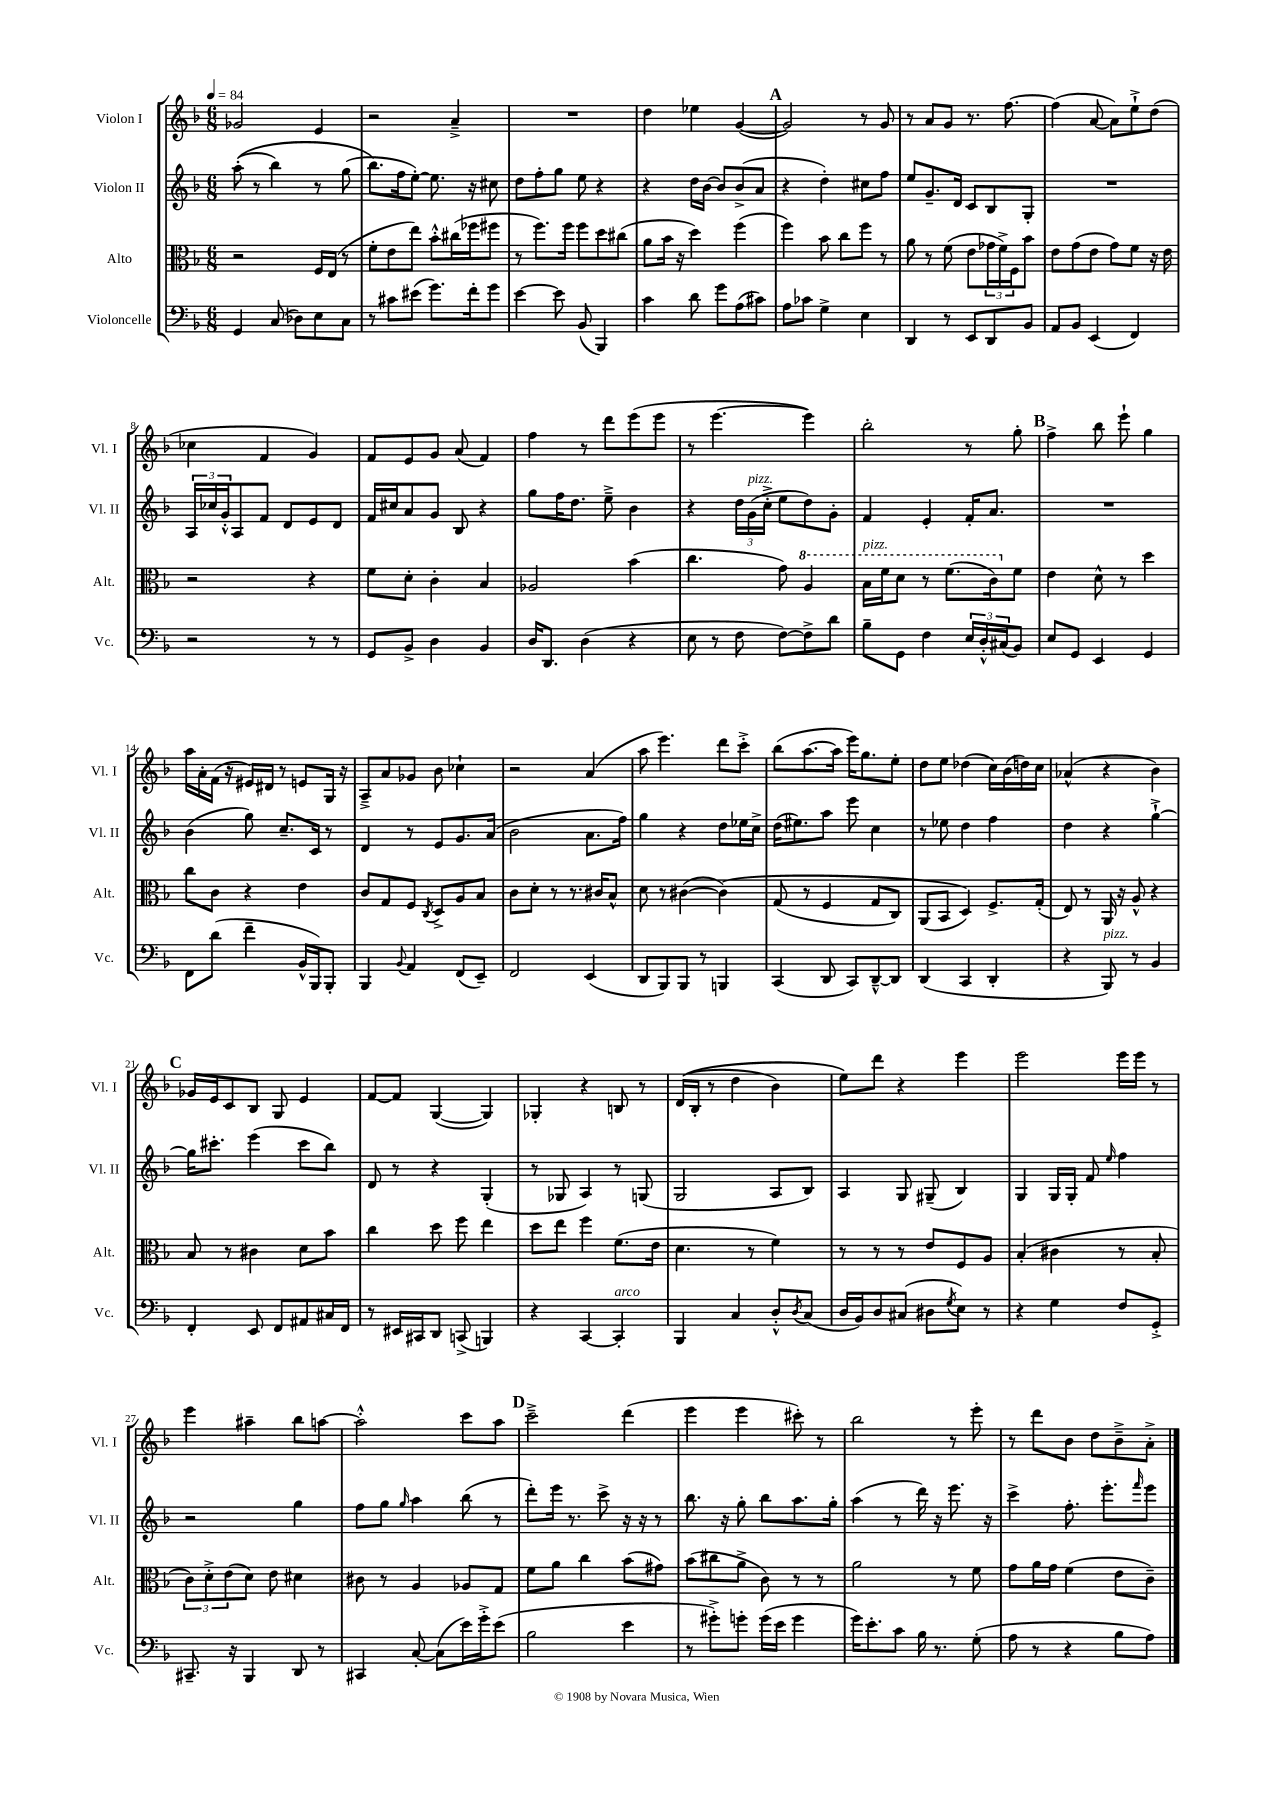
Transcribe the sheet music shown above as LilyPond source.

<<
\new StaffGroup <<
\new Staff = "s0" \with { instrumentName = "Violon I" shortInstrumentName = "Vl. I" } {
    \clef treble \key f \major \numericTimeSignature \time 6/8 \tempo 4 = 84
    ges'2 e'4 |
    r2 a'4---> |
    R2. |
    d''4 ees''4 g'4~( |
    \mark \markup { \bold "A" } g'2) r8 g'8 |
    r8 a'8 g'8 r8. f''8.~ |
    f''4( a'8~ a'8) e''8-!-> d''8( |
    ces''4 f'4 g'4) |
    f'8 e'8 g'8 a'8( f'4) |
    f''4 r8 d'''8 e'''8( e'''8 |
    r8 e'''4.~ e'''4) |
    bes''2-. r8 g''8-. |
    \mark \markup { \bold "B" } f''4-> bes''8 e'''8-! g''4 |
    a''16 a'16-. f'16( r16 eis'16) dis'16 r8 e'8 g16 r16 |
    a8---> a'8 ges'8 bes'8 ces''4-! |
    r2 a'4( |
    a''8 e'''4.) d'''8 c'''8-.-> |
    bes''8( a''8.~ a''16 e'''16) g''8. e''8-. |
    d''8 e''8 des''4( c''16) bes'16( d''16) c''16 |
    aes'4-^( r4 bes'4) |
    \mark \markup { \bold "C" } ges'16 e'16 c'8 bes8 g8 e'4 |
    f'8~ f'8 g4~( g4) |
    ges4-. r4 b8 r8 |
    d'16(\( bes16-. r8 d''4 bes'4) |
    e''8\) d'''8 r4 e'''4 |
    e'''2 e'''16 e'''16 r8 |
    e'''4 ais''4-- bes''8 a''8~ |
    a''2-.-^ c'''8 a''8 |
    \mark \markup { \bold "D" } c'''2---> d'''4( |
    e'''4 e'''4 cis'''8-.) r8 |
    bes''2 r8 e'''8-. |
    r8 d'''8 bes'8 d''8 bes'8---> a'8-.-> \bar "|." |
}
\new Staff = "s1" \with { instrumentName = "Violon II" shortInstrumentName = "Vl. II" } {
    \clef treble \key f \major \numericTimeSignature \time 6/8
    a''8-.(\( r8 bes''4) r8 g''8( |
    bes''8.\) f''16 e''8~-.) e''8. r16 cis''8 |
    d''8 f''8-. g''8 e''8 r4 |
    r4 d''16 bes'16~ bes'8 bes'8->( a'8 |
    \mark \markup { \bold "A" } r4 d''4-.) cis''8 f''8 |
    e''8 g'8.-- d'16 c'8 bes8 g8-. |
    R2. |
    \tuplet 3/2 { a16 ces''16 g'16-.-^ } a8 f'8 d'8 e'8 d'8 |
    f'16 cis''16 a'8 g'8 bes8 r4 |
    g''8 f''16 d''8. e''8---> bes'4 |
    r4 \tuplet 3/2 { d''16 g'16^\markup { \italic "pizz." }( c''16-.-> } e''8 d''8) g'8-. |
    f'4 e'4-. f'16-. a'8. |
    \mark \markup { \bold "B" } R2. |
    bes'4( g''8) c''8.-- c'16 r8 |
    d'4 r8 e'8 g'8. a'16( |
    bes'2 a'8. f''16) |
    g''4 r4 d''8 ees''16 c''16-> |
    d''16( eis''8.) a''8 e'''8 c''4 |
    r8 ees''8 d''4 f''4 |
    d''4 r4 g''4~-!-> |
    \mark \markup { \bold "C" } g''16 cis'''8.-. e'''4( cis'''8 bes''8) |
    d'8 r8 r4 g4-.( |
    r8 ges8 a4) r8 g8( |
    g2 a8 bes8) |
    a4 g8 gis8--( bes4) |
    g4 g16 g16-. f'8 \grace { e''16 } f''4 |
    r2 g''4 |
    f''8 g''8 \grace { g''16 } a''4 bes''8( r8 |
    \mark \markup { \bold "D" } d'''8-.) e'''16 r8. c'''8-> r16 r16 r8 |
    bes''8. r16 g''8-. bes''8 a''8. g''16-. |
    a''4( r8 d'''16) r16 e'''8. r16 |
    c'''4-> f''8.-. e'''8.-. \grace { f'''16 } e'''8 \bar "|." |
}
\new Staff = "s2" \with { instrumentName = "Alto" shortInstrumentName = "Alt." } {
    \clef alto \key f \major \numericTimeSignature \time 6/8
    r2 f16 e16( r8 |
    f'8-. e'8 e''8) bes'8-.-^ cis''16( fes''16 fis''8 |
    r8 f''8.) f''16 f''8 d''8 cis''8( |
    a'8 bes'16 r16 d''4) f''4( |
    \mark \markup { \bold "A" } f''4) bes'8 c''8 f''8 r8 |
    a'8 r8 f'8( e'8 \tuplet 3/2 { ges'16 f'16->) f16 } bes'8 |
    e'8 g'8( e'8 g'8) f'8 r16 e'16 |
    r2 r4 |
    f'8 d'8-. c'4-. bes4 |
    aes2 bes'4( |
    c''4. g'8) \ottava #1 a'4 |
    bes'16^\markup { \italic "pizz." } f''16 d''8 r8 f''8.( c''16) \ottava #0 f'8 |
    \mark \markup { \bold "B" } e'4 d'8-^ r8 d''4 |
    c''8 c'8 r4 e'4 |
    c'8 g8 f8 \acciaccatura { c8 } d8-> a8 bes8 |
    c'8 d'8-. r8 r8. cis'16 bes8-^ |
    d'8 r8 cis'4~( cis'4)\( |
    g8( r8 f4 g8 c8) |
    a,8( bes,8 d4)\) f8.-> g16-.( |
    e8) r8 a,16 r16 a8-^ r4 |
    \mark \markup { \bold "C" } bes8 r8 cis'4 d'8 bes'8 |
    c''4 d''8 f''8 e''4 |
    d''8 e''8 f''4 f'8.( e'16 |
    d'4. r8 f'4) |
    r8 r8 r8 e'8 f8 a8 |
    bes4-.( cis'4 r8 bes8-. |
    \tuplet 3/2 { c'8) d'8-.-> e'8( } d'8) e'8 dis'4 |
    cis'8 r8 a4 aes8 g8 |
    \mark \markup { \bold "D" } f'8 a'8 c''4 bes'8( gis'8) |
    bes'8( cis''8 a'8-> c'8) r8 r8 |
    a'2 r8 f'8 |
    g'8 a'16 g'16 f'4( e'8 c'8--) \bar "|." |
}
\new Staff = "s3" \with { instrumentName = "Violoncelle" shortInstrumentName = "Vc." } {
    \clef bass \key f \major \numericTimeSignature \time 6/8
    g,4 c8( des8) e8 c8 |
    r8 cis'8 eis'8( g'8.) f'16-. g'8 |
    e'4~ e'8 bes,8( bes,,4) |
    c'4 d'8 g'8 a8( cis'8) |
    \mark \markup { \bold "A" } a8 ces'8 g4-> e4 |
    d,4 r8 e,8 d,8 bes,8 |
    a,8 bes,8 e,4( f,4) |
    r2 r8 r8 |
    g,8 bes,8-> d4 bes,4 |
    d16 d,8. d4( r4 |
    e8 r8 f8 f8~) f8-> d'8 |
    bes8-- g,8 f4 \tuplet 3/2 { e16 d16-.-^ cis16( } bes,8) |
    \mark \markup { \bold "B" } e8 g,8 e,4 g,4 |
    f,8 d'8( f'4-- bes,16-^ bes,,16) bes,,8-. |
    bes,,4 \appoggiatura { bes,8 } a,4 f,8( e,8--) |
    f,2 e,4( |
    d,8 bes,,8) bes,,8 r8 b,,4 |
    c,4( d,8 c,8) d,8~---^ d,8 |
    d,4( c,4 d,4-. |
    r4 bes,,8^\markup { \italic "pizz." }) r8 bes,4 |
    \mark \markup { \bold "C" } f,4-. e,8 f,8 ais,8 cis16 f,16 |
    r8 eis,16 cis,16 d,8 c,8->( b,,4) |
    r4 c,4~ c,4-.^\markup { \italic "arco" } |
    bes,,4 c4 d8-.-^ \acciaccatura { d8 } c8( |
    d16 bes,16) d8 cis8( dis8 \acciaccatura { g8 } e8) r8 |
    r4 g4 f8 g,8-.-> |
    cis,8.-- r16 bes,,4 d,8 r8 |
    cis,4 c8~-. c8( e'16) g'16-.-> e'8( |
    \mark \markup { \bold "D" } bes2 e'4 |
    r8 gis'8-.->) g'8-. g'16( e'16 g'4 |
    g'16) e'8.-. c'8 bes16 r8. g8-.( |
    a8 r8 r4 bes8 a8) \bar "|." |
}
>>
>>
